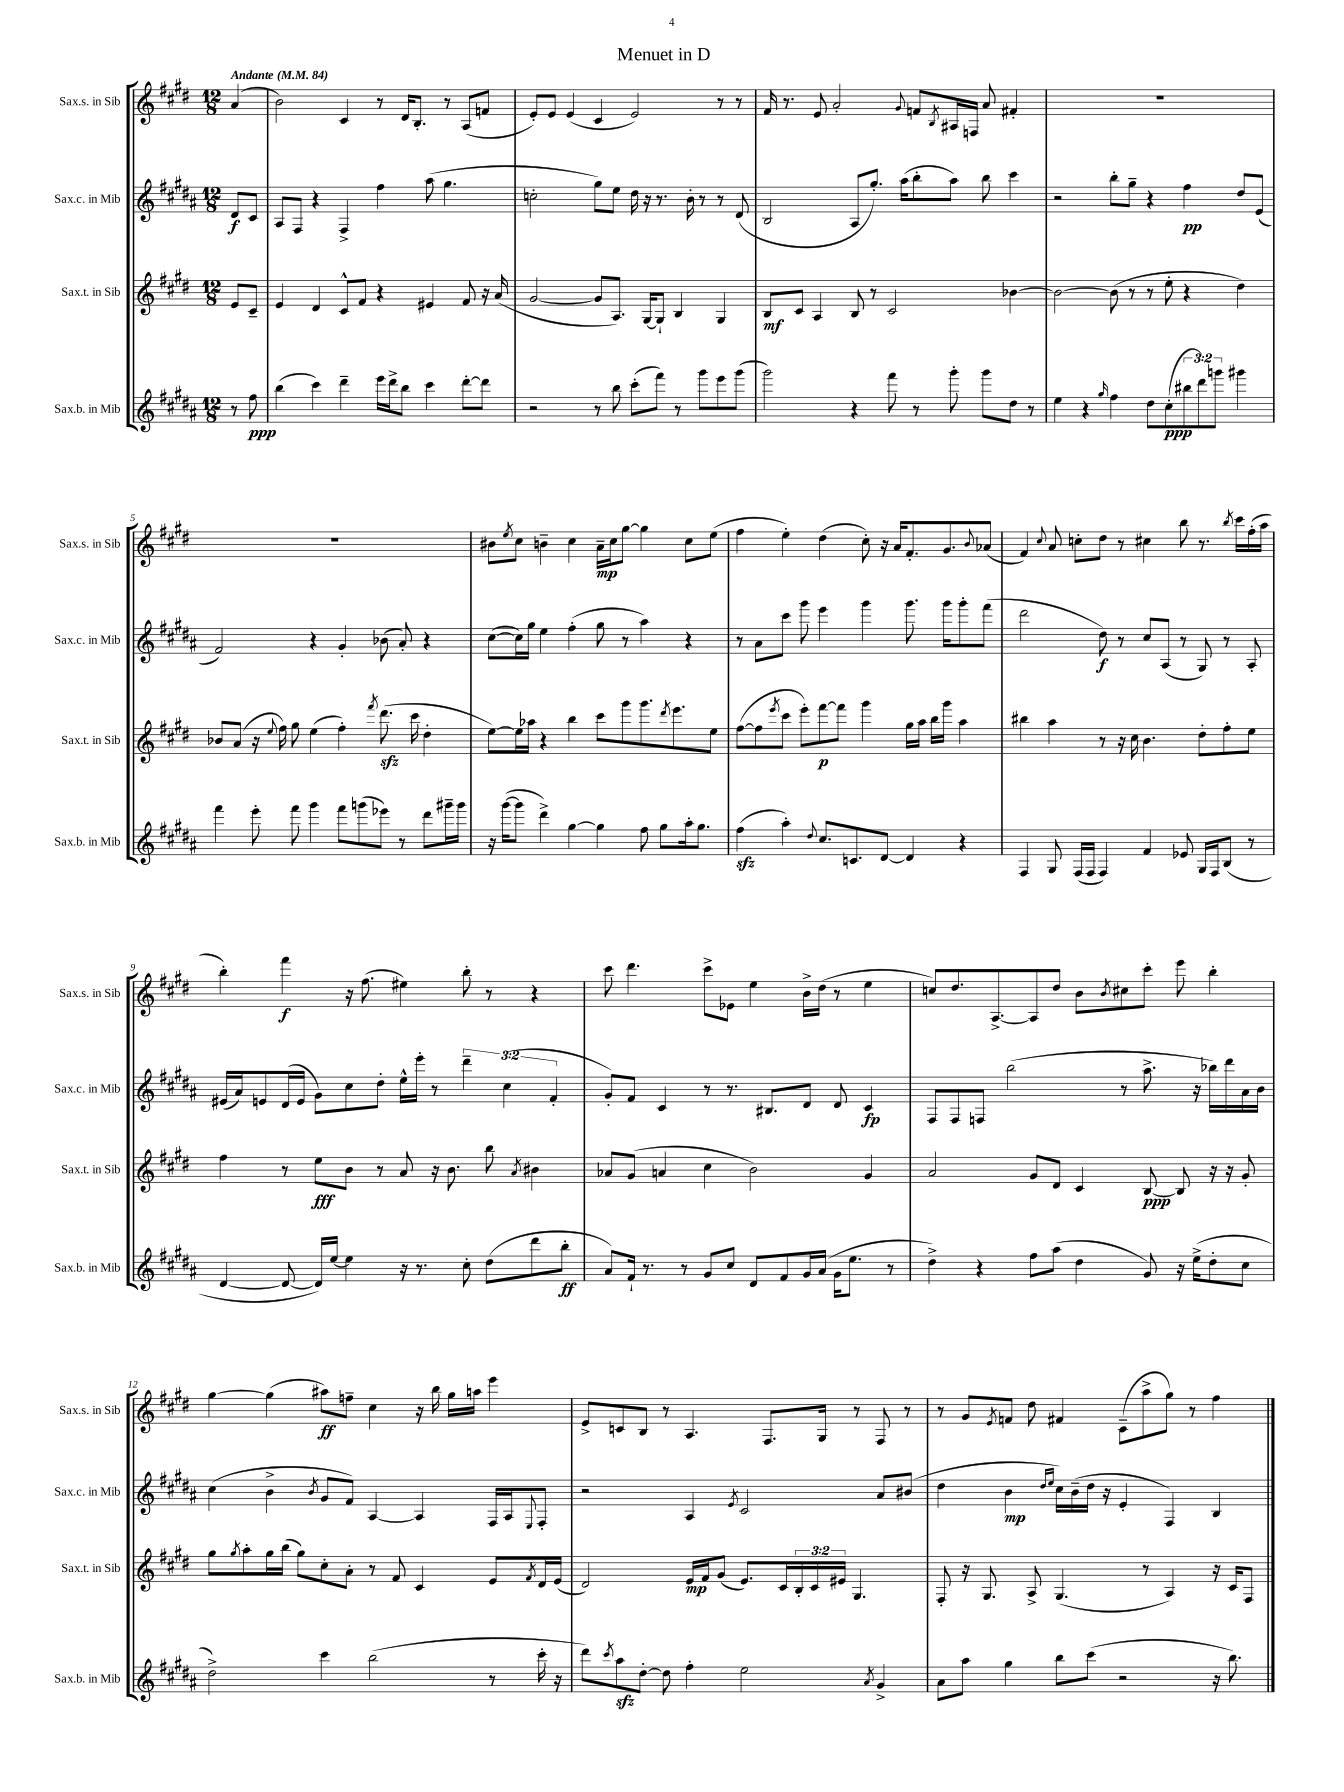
\header { title = "Menuet in D" }
<<
\new StaffGroup <<
\new Staff = "s0" \with { instrumentName = "Sax.s. in Sib" shortInstrumentName = "Sax.s. in Sib" } {
    \clef treble \key e \major \numericTimeSignature \time 12/8 \partial 4 \tempo "Andante" 4 = 84
    a'4( |
    b'2) cis'4 r8 dis'16 b8.-. r8 a8( f'8 |
    e'8-.) e'8 e'4( cis'4 e'2) r8 r8 |
    fis'16 r8. e'8 a'2-. \appoggiatura { gis'8 } f'8 \acciaccatura { b8 } ais16 f16 a'8 fis'4-. |
    R1. |
    R1. |
    bis'8 \acciaccatura { e''8 } cis''8 b'4-- cis''4 a'16--\mp cis''16 gis''8~ gis''4 cis''8 e''8( |
    fis''4 e''4-.) dis''4( cis''8-.) r16 a'16 fis'8.-. gis'8. \appoggiatura { b'8 } aes'8( |
    fis'4) \appoggiatura { cis''8 } a'8 c''8-. dis''8 r8 cis''4 b''8 r8. \acciaccatura { b''8 } cis'''16 fis''16-.( a''16 |
    b''4-.) fis'''4\f r16 fis''8.( eis''4) b''8-. r8 r4 |
    cis'''8 dis'''4. cis'''8-> ees'8 e''4 b'16-> dis''16( r8 e''4 |
    c''8) dis''8. a8.~-> a8 dis''8 b'8 \acciaccatura { b'8 } cis''8 cis'''8-. e'''8 b''4-. |
    gis''4~ gis''4( ais''8\ff) f''8-- cis''4 r16 b''16 gis''16 a''16 e'''4 |
    e'8-> c'8 b8 r8 a4. fis8. gis16 r8 fis8 r8 |
    r8 gis'8 \acciaccatura { e'8 } f'8 dis''8 fis'4 cis'8--( a''8-> gis''8) r8 fis''4 \bar "|." |
}
\new Staff = "s1" \with { instrumentName = "Sax.c. in Mib" shortInstrumentName = "Sax.c. in Mib" } {
    \clef treble \key b \major \numericTimeSignature \time 12/8 \override Staff.TupletNumber.text = #tuplet-number::calc-fraction-text \partial 4
    dis'8\f cis'8 |
    ais8 fis8 r4 fis4-> fis''4 ais''8( gis''4. |
    c''2-. gis''8) e''8 dis''16 r16 r8. b'16-. r8 r8 dis'8( |
    b2 ais8 gis''8.-.) ais''16( b''8-. ais''8) b''8 cis'''4 |
    r2 b''8-. gis''8-- r4 fis''4\pp dis''8 e'8( |
    fis'2) r4 gis'4-. bes'8( ais'8-.) r4 |
    cis''8~( cis''16) gis''16 e''4 fis''4-.( gis''8 r8 ais''4) r4 |
    r8 ais'8 cis'''8 gis'''8 e'''4 gis'''4 gis'''8. gis'''16 gis'''8-. fis'''8( |
    dis'''2 dis''8\f) r8 cis''8 ais8( r8 gis8) r8 ais8-. |
    eis'16( ais'16) e'8 dis'16( e'16 gis'8) cis''8 dis''8-. e''16-^ e'''16-. r8 \tuplet 3/2 { dis'''4-- cis''4( fis'4-. } |
    gis'8-.) fis'8 cis'4 r8 r8. bis8. dis'8 dis'8 cis'4\fp |
    fis8 fis8 f8 b''2( r8 ais''8.-> r16 bes''16) dis'''16 ais'16 b'16 |
    cis''4( b'4-> \acciaccatura { b'8 } gis'8 fis'8) ais4~ ais4 fis16 ais16 \appoggiatura { e8 } fis8-. |
    r2 ais4 \acciaccatura { e'8 } cis'2 ais'8 bis'8( |
    dis''4 b'4\mp \grace { dis''16 e''16 } cis''16) b'16--( dis''16 r16 e'4-. fis4) b4 \bar "|." |
}
\new Staff = "s2" \with { instrumentName = "Sax.t. in Sib" shortInstrumentName = "Sax.t. in Sib" } {
    \clef treble \key e \major \numericTimeSignature \time 12/8 \override Staff.TupletNumber.text = #tuplet-number::calc-fraction-text \partial 4
    e'8 cis'8-- |
    e'4 dis'4 cis'8-^ fis'8 r4 eis'4 fis'8 r16 a'16( |
    gis'2~ gis'8 a8.) gis16~ gis8-! b4 gis4 |
    b8\mf cis'8 a4 b8 r8 cis'2 bes'4~ |
    bes'2~ bes'8( r8 r8 e''8-. r4 dis''4) |
    bes'8 a'8( r16 \appoggiatura { e''8 } fis''16) gis''8 e''4( fis''4-.) \acciaccatura { fis'''8 } dis'''8.\sfz( cis'''16 dis''4-. |
    e''8~) e''16 aes''16 r4 b''4 cis'''8 gis'''8 gis'''8. \acciaccatura { dis'''8 } e'''8. e''8 |
    fis''8~( fis''8 \acciaccatura { e'''8 } cis'''8 e'''8-.) fis'''8~\p fis'''8 gis'''4 gis''16 a''16 b''16 gis'''16 a''4 |
    bis''4 a''4 r8 r16 cis''16 b'4. dis''8-. fis''8-. e''8 |
    fis''4 r8 e''8\fff b'8 r8 a'8 r16 b'8. b''8 \acciaccatura { a'8 } bis'4 |
    aes'8 gis'8( a'4 cis''4 b'2) gis'4 |
    a'2 gis'8 dis'8 cis'4 b8~\ppp b8 r16 r16 gis'8-. |
    gis''8 \acciaccatura { gis''8 } a''8-. gis''16 b''16( gis''8) cis''8-. a'8-. r8 fis'8 cis'4 e'8 \acciaccatura { fis'8 } dis'16 e'16( |
    dis'2) e'16\mp fis'16 gis'8( e'8.) cis'16 \tuplet 3/2 { b16-. cis'16 eis'16 } gis4. |
    fis8-. r16 gis8. a8-> gis4.( r8 a4) r16 cis'16 fis8 \bar "|." |
}
\new Staff = "s3" \with { instrumentName = "Sax.b. in Mib" shortInstrumentName = "Sax.b. in Mib" } {
    \clef treble \key b \major \numericTimeSignature \time 12/8 \override Staff.TupletNumber.text = #tuplet-number::calc-fraction-text \partial 4
    r8 fis''8\ppp |
    b''4( cis'''4) dis'''4-- e'''16 dis'''16-> b''8 cis'''4 dis'''8~-. dis'''8 |
    r2 r8 b''8 cis'''8-.( fis'''8) r8 gis'''8 e'''8 gis'''8( |
    gis'''2) r4 fis'''8 r8 gis'''8-. gis'''8 dis''8 r8 |
    e''4 r4 \grace { gis''16 } fis''4 dis''8 cis''8-.\ppp( \tuplet 3/2 { bis''8 dis'''8) g'''8 } gis'''4 |
    fis'''4 e'''8-. fis'''8 gis'''4 fis'''8 g'''8( ees'''8) r8 dis'''8 gis'''16-- gis'''16 |
    r16 gis'''16~( gis'''8 dis'''4->) gis''4~ gis''4 fis''8 gis''8 ais''16-. gis''8. |
    fis''4\sfz( ais''4-.) \appoggiatura { dis''8 } cis''8. c'8. dis'8~ dis'4 r4 |
    fis4 gis8 fis16( fis16 fis4) fis'4 ees'8 gis16 fis16 b8( r8 |
    dis'4~ dis'8~ dis'16) e''16~ e''4 r16 r8. cis''8-. dis''8( dis'''8 b''8-.\ff |
    ais'8) fis'16-! r8. r8 gis'8 cis''8 dis'8 fis'8 gis'16 ais'16( gis'16 e''8. r8 |
    dis''4->) r4 fis''8 ais''8( dis''4 gis'8) r16 e''16->( dis''8-. cis''8 |
    dis''2->) cis'''4 b''2( r8 cis'''16-. r16 |
    dis'''8) \acciaccatura { cis'''8 } ais''8\sfz dis''8~-. dis''8 fis''4-. e''2 \acciaccatura { ais'8 } gis'4-> |
    ais'8 ais''8 gis''4 b''8 cis'''8( r2 r16 b''8.) \bar "|." |
}
>>
>>
